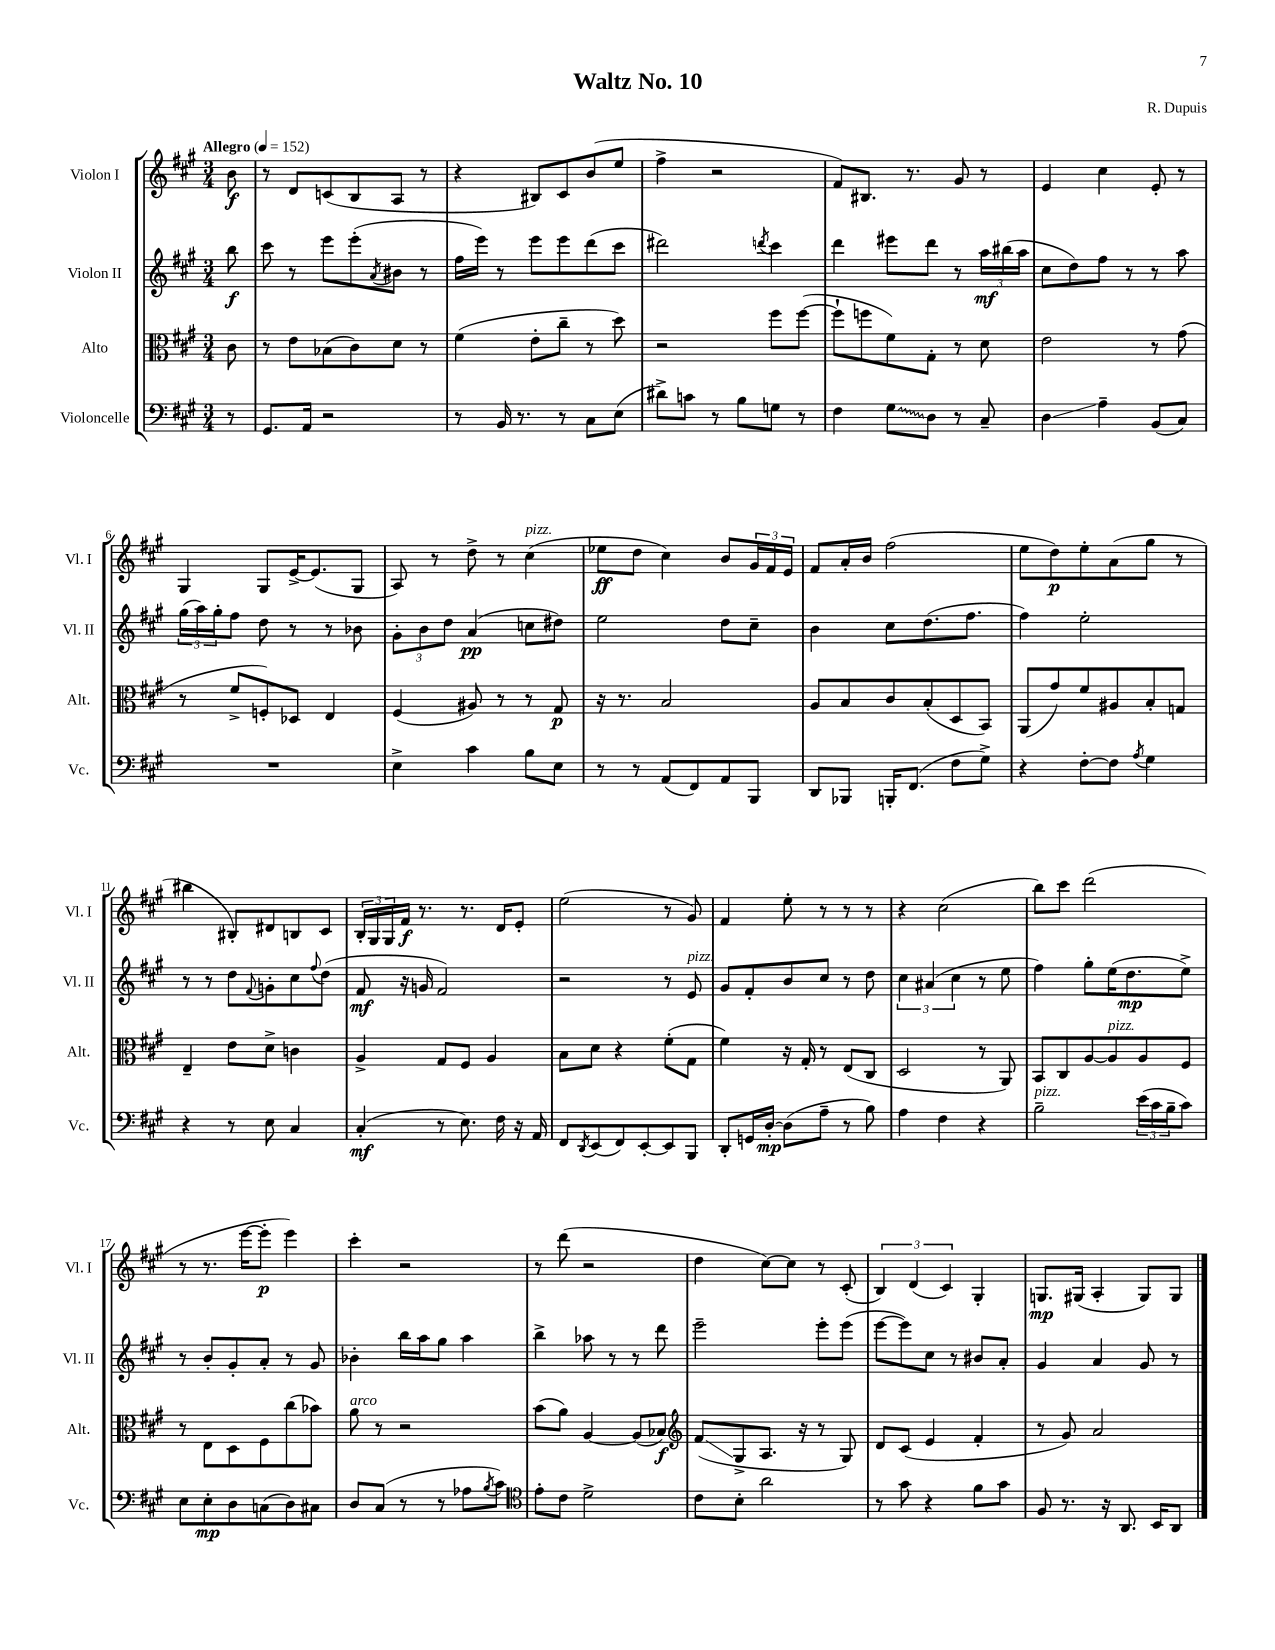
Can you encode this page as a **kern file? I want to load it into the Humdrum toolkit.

**kern	**kern	**kern	**kern
*staff4	*staff3	*staff2	*staff1
*clefF4	*clefC3	*clefG2	*clefG2
*k[f#c#g#]	*k[f#c#g#]	*k[f#c#g#]	*k[f#c#g#]
*M3/4	*M3/4	*M3/4	*M3/4
*MM152	*MM152	*MM152	*MM152
8r	8c#\	8bb\	8b\
=	=	=	=
8.GG#/L	8r	8ccc#\	8r
.	8e\L	8r	8d/L
16AA/Jk	.	.	.
2r	(8B-\	8eee\L	(8c/
.	8c#\)	(8eee'\	8B/
.	.	8qa/	.
.	8d\J	8b#\J	8A/J
.	8r	8r	8r
=	=	=	=
8r	(4f#\	16ff#\LL	4r
.	.	16eee\JJ)	.
16BB/	.	8r	.
8.r	.	.	.
.	8e'\L	8eee\L	8B#/L)
8r	8cc#~\J	8eee\	8c#/
8C#\L	8r	(8ddd\	(8b/
(8E\J	8dd\)	8ccc#\J	8ee/J
=	=	=	=
8d#^\L)	2r	2ddd#\)	4ff#^\
8c\J	.	.	.
8r	.	.	2r
8B\L	.	.	.
.	.	8qddd/	.
8G\J	8ff#\L	4ccc#\	.
8r	([8ff#\J	.	.
=	=	=	=
4F#\	8ff#`\]L	4ddd\	8f#/L)
.	8ff\	.	8.B#/J
8G#\L	8f#\)	8eee#\L	.
.	.	.	8.r
8D\J	8G#'\J	8ddd\J	.
8r	8r	8r	8g#/
8C#~/	8d\	24aa\LL	8r
.	.	(24bb#\	.
.	.	24aa\JJ	.
=	=	=	=
4D\	2e\	8cc#\L	4e/
.	.	8dd\)	.
4A~\	.	8ff#\J	4cc#\
.	.	8r	.
(8BB/L	8r	8r	8e'/
8C#/J)	(8g#\	8aa\	8r
=	=	=	=
2.r	8r	(24gg#\LL	4G#/
.	.	24aa\)	.
.	.	24gg#'\J	.
.	8f#^/L	8ff#\J	.
.	8F'/)	8dd\	8G#/L
.	8D-/J	8r	[16e^/K
.	.	.	(8.e/]
.	4E/	8r	.
.	.	8b-\	8G#/J
=	=	=	=
4E^\	(4F#/	12g#'\L	8A/)
.	.	12b\	.
.	.	.	8r
.	.	12dd\J	.
4c#\	8A#/)	(4a/	8dd^\
.	8r	.	8r
8B\L	8r	8cc\L	(4cc#\
8E\J	8G#/	8dd#\J)	.
=	=	=	=
8r	16r	2ee\	8ee-\L
.	8.r	.	.
8r	.	.	8dd\J
(8AA/L	2B/	.	4cc#\)
8FF#/)	.	.	.
8AA/	.	8dd\L	8b/L
8BBB/J	.	8cc#~\J	24g#/L
.	.	.	24f#/
.	.	.	24e/JJ
=	=	=	=
8DD/L	8A/L	4b\	8f#/L
8BBB-/J	8B/	.	16a'/L
.	.	.	16b/JJ
16BBB'/LK	8c#/	8cc#\L	(2ff#\
(8.FF#/J	.	.	.
.	(8B'/	(8.dd\	.
8F#\L	8D/	.	.
.	.	8.ff#\J	.
8G#^\J)	8BB/J)	.	.
=	=	=	=
4r	(8AA/L	4ff#\)	8ee\L
.	8g#/)	.	8dd\)
[8F#'\L	8f#/	2ee'\	8ee'\
8F#\]J	8A#/	.	(8a\
8qA/	.	.	.
4G#\	8B'/	.	8gg#\J
.	8G/J	.	8r
=	=	=	=
4r	4E~/	8r	4bb#\
.	.	8r	.
8r	8e\L	8dd\L	8B#'/L)
.	.	8qqf#/	.
8E\	8d^\J	8g'\	8d#/
4C#/	4c\	8cc#\	8B/
.	.	8qqff#/	.
.	.	(8dd\J	8c#/J
=	=	=	=
(4C#'/	4A^/	8f#/	24B'/LL
.	.	.	24G#/
.	.	.	24G#/
.	.	16r	16f#/JJ
.	.	16g/	8.r
8r	8G#/L	2f#/)	.
8.E\)	8F#/J	.	8.r
.	4A/	.	.
16F#\	.	.	16d/LK
16r	.	.	8e'/J
16AA/	.	.	.
=	=	=	=
8FF#/L	8B\L	2r	(2ee\
8qDD/	.	.	.
(8EE/	8d\J	.	.
8FF#/)	4r	.	.
[8EE'/	.	.	.
8EE/]	(8f#'\L	8r	8r
8BBB/J	8G#\J	8e/	8g#/)
=	=	=	=
8DD'/L	4f#\)	8g#/L	4f#/
16GG/L	.	8f#'/	.
[16D'/JJ	.	.	.
(8D\]L	16r	8b/	8ee'\
.	16G#'/	.	.
8A~\J	8r	8cc#/J	8r
8r	(8E/L	8r	8r
8B\)	8C#/J	8dd\	8r
=	=	=	=
4A\	2D/	6cc#\	4r
.	.	(6a#/	.
4F#\	.	.	(2cc#\
.	.	6cc#\	.
4r	8r	8r	.
.	8AA/)	8ee\	.
=	=	=	=
2B~\	8BB/L	4ff#\)	8bb\L)
.	8C#/	.	8ccc#\J
.	[8A/	8gg#'\L	(2ddd\
.	8A/]	(16ee\K	.
.	.	8.dd\	.
(24e\LL	8A/	.	.
24c#\	.	.	.
24B~\J	.	.	.
8c#\J)	8F#/J	8ee^\J)	.
=	=	=	=
8E\L	8r	8r	8r
8E'\	8E\L	8b'/L	8.r
8D\	8D\	8g#'/	.
.	.	.	[16eee\LK
(8C\	8F#\	8a'/J	8eee'\]J
8D\)	(8cc#\	8r	4eee\)
8C#\J	8b-\J)	8g#/	.
=	=	=	=
8D/L	8a\	4b-'\	4ccc#'\
(8C#/J	8r	.	.
8r	2r	16bb\LL	2r
.	.	16aa\J	.
8r	.	8gg#\J	.
8A-\L	.	4aa\	.
8qB/	.	.	.
8c#\J)	.	.	.
=	=	=	=
*clefC4	*	*	*
8e'\L	(8b\L	4bb^\	8r
8c#\J	8a\J)	.	(8ddd\
2d^\	[4A/	8aa-\	2r
.	.	8r	.
.	(8A/]L	8r	.
.	8B-/J)	8ddd\	.
=	=	=	=
*	*clefG2	*	*
8c#\L	(8f#/L	2eee~\	4dd\
8B'\J	8G#^/	.	.
2a\	8.A/J	.	[8cc#\L)
.	.	.	8cc#\]J
.	16r	.	.
.	8r	8eee'\L	8r
.	8G#/)	(8eee\J	(8c#'/
=	=	=	=
8r	8d/L	[8eee\L	6B/)
8g#\	(8c#/J	8eee\])	.
.	.	.	(6d/
4r	4e/	8cc#\J	.
.	.	.	6c#/)
.	.	8r	.
8f#\L	4f#'/	8b#/L	4G#'/
8g#\J	.	8a'/J	.
=	=	=	=
8F#/	8r	4g#/	8.G/L
8.r	8g#/)	.	.
.	.	.	(16G#/Jk
.	2a/	4a/	4A'/
16r	.	.	.
8.AA/	.	.	.
.	.	8g#/	8G#/L)
16BB/LK	.	.	.
8AA/J	.	8r	8G#/J
==	==	==	==
*-	*-	*-	*-
